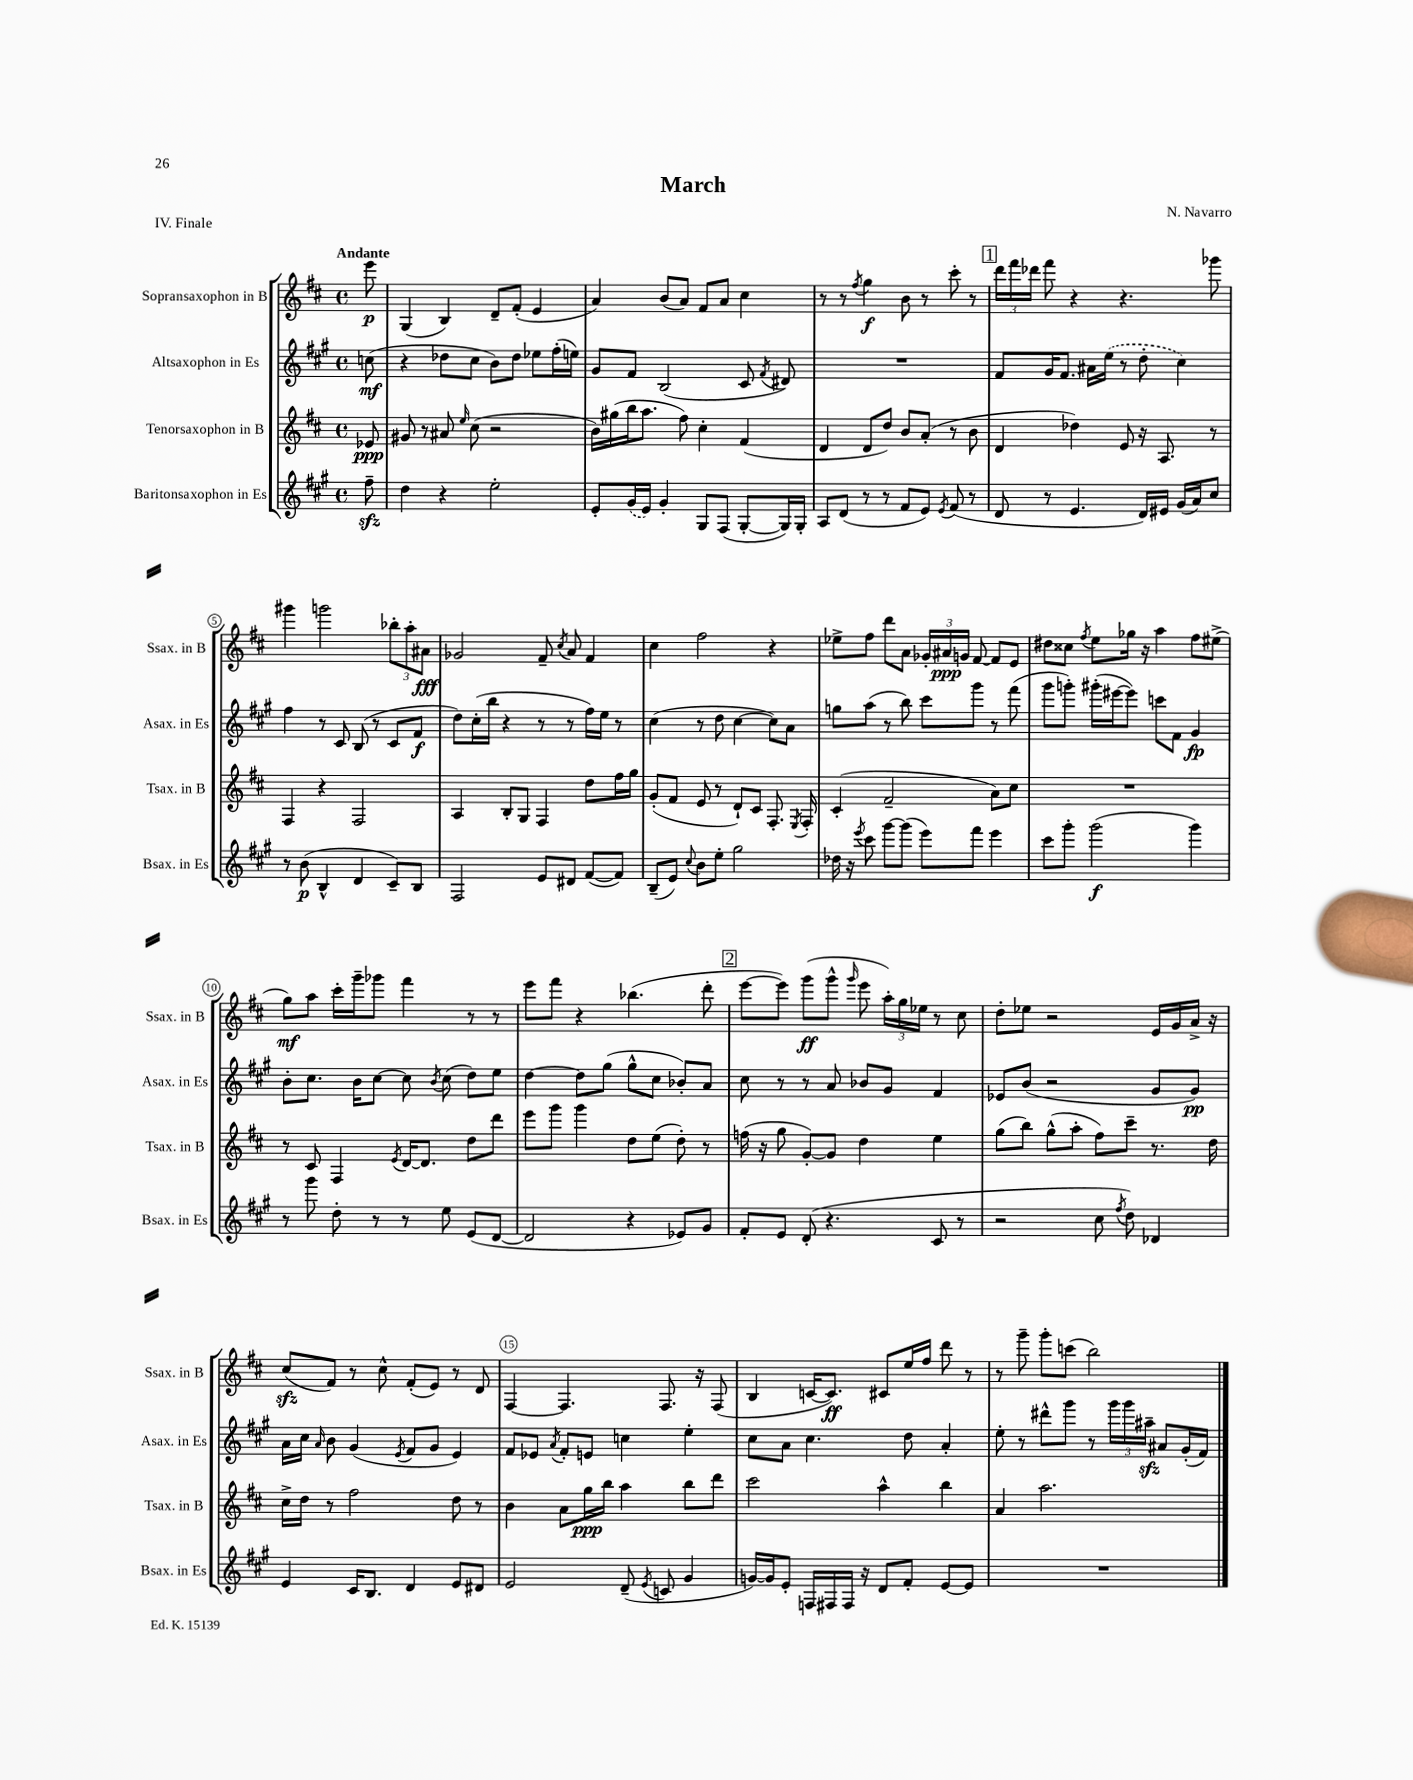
\header { title = "March" composer = "N. Navarro" piece = "IV. Finale" }
<<
\new StaffGroup <<
\new Staff = "s0" \with { instrumentName = "Sopransaxophon in B" shortInstrumentName = "Ssax. in B" } {
    \clef treble \key d \major \defaultTimeSignature \time 4/4 \partial 8 \tempo "Andante"
    \autoBeamOff e'''8\p |
    g4( b4) d'8[-- fis'8]-.( e'4 |
    a'4) b'8[( a'8]) fis'8[ a'8] cis''4 |
    r8 r8 \acciaccatura { fis''8 } g''4\f b'8 r8 cis'''8-. r8 |
    \mark \markup { \box "1" } \tuplet 3/2 { d'''16[ fis'''16 des'''16] } fis'''8 r4 r4. ges'''8 |
    gis'''4 g'''2 \tuplet 3/2 { bes''8[-. a''8-. ais'8]\fff } |
    ges'2 fis'8-- \acciaccatura { cis''8 } a'8 fis'4 |
    cis''4 fis''2 r4 |
    ees''8[-> fis''8] d'''8[ a'8] \tuplet 3/2 { ges'16[-. ais'16\ppp g'16] } fis'8~ fis'8[ e'8] |
    dis''8[ cisis''8] \acciaccatura { fis''8 } e''8[ ges''16] r16 a''4 fis''8[ eis''8]->( |
    g''8[\mf) a''8] cis'''16[-. g'''16-- ges'''8] fis'''4 r8 r8 |
    e'''8[ fis'''8] r4 bes''4.( d'''8-. |
    \mark \markup { \box "2" } e'''8[~ e'''8]) g'''8[\ff( g'''8]-^ \grace { g'''16 } e'''8 \tuplet 3/2 { a''16[-.) g''16 ees''16] } r8 cis''8 |
    d''8[-. ees''8] r2 e'16[ g'16 a'16]-> r16 |
    cis''8[\sfz( fis'8]) r8 cis''8-^ fis'8[-.( e'8]) r8 d'8 |
    fis4~ fis4. fis8. r16 fis8( |
    b4 c'16[~ c'8.]\ff) cis'8[ e''16 fis''16] d'''8 r8 |
    r8 g'''8-- g'''8[-. c'''8]( b''2) \bar "|." |
}
\new Staff = "s1" \with { instrumentName = "Altsaxophon in Es" shortInstrumentName = "Asax. in Es" } {
    \clef treble \key a \major \defaultTimeSignature \time 4/4 \partial 8
    \autoBeamOff c''8\mf( |
    r4 des''8[ cis''8] b'8[) des''8] ees''8[ fis''16-.( e''16]) |
    gis'8[ fis'8] b2( cis'8 \acciaccatura { fis'8 } dis'8) |
    R1 |
    \mark \markup { \box "1" } fis'8[ gis'16 fis'8.] ais'16[ \once \slurDashed e''16]( r8 d''8-. cis''4) |
    fis''4 r8 cis'8 b8( r8 cis'8[ fis'8]\f |
    d''8[) cis''16-.( b''16] r4 r8 r8 fis''16[) e''16] r8 |
    cis''4( r8 d''8 cis''4~ cis''8[) a'8] |
    g''8[ a''8]( r8 b''8) cis'''8[ gis'''8] r8 fis'''8( |
    gis'''8[ g'''8]-.) gis'''16[-.( eis'''16~ eis'''8]) c'''8[ fis'8] gis'4\fp |
    b'8[-. cis''8.] b'16[ cis''8]~ cis''8 \acciaccatura { b'8 } cis''8( d''8[) e''8] |
    d''4~ d''8[ gis''8]( gis''8[-^ cis''8] bes'8[-.) a'8] |
    \mark \markup { \box "2" } cis''8 r8 r8 a'8 bes'8[ gis'8] fis'4 |
    ees'8[ b'8]( r2 gis'8[ gis'8]\pp) |
    a'16[ cis''16] \grace { a'16 } b'8 gis'4( \acciaccatura { e'8 } fis'8[ gis'8] e'4) |
    fis'8[ ees'8] \acciaccatura { a'8 } fis'8[-. e'8] c''4 e''4-. |
    cis''8[ a'8] cis''4. d''8 a'4-. |
    e''8-. r8 dis'''8[-^ gis'''8] r8 \tuplet 3/2 { gis'''16[ gis'''16 ais''16]--\sfz } ais'8[ gis'16-.( fis'16]) \bar "|." |
}
\new Staff = "s2" \with { instrumentName = "Tenorsaxophon in B" shortInstrumentName = "Tsax. in B" } {
    \clef treble \key d \major \defaultTimeSignature \time 4/4 \partial 8
    \autoBeamOff ees'8\ppp |
    gis'8 r8 ais'8 \grace { e''16 } cis''8( r2 |
    b'16[) gis''16( b''16 a''8.] fis''8) cis''4-. fis'4( |
    d'4 d'8[ d''8]) b'8[ a'8]-.( r8 b'8 |
    \mark \markup { \box "1" } d'4 des''4) e'8 r16 a8. r8 |
    fis4 r4 fis2 |
    a4 b8[-. g8] fis4 d''8[ fis''16 g''16] |
    g'8[-.( fis'8] e'8 r8 d'8[-!) cis'8] fis8.-. \acciaccatura { e8 } fis16-. |
    cis'4-.( fis'2-- a'8[) cis''8] |
    R1 |
    r8 cis'8 fis4 \acciaccatura { e'8 } d'16[~ d'8.] d''8[ d'''8] |
    e'''8[ g'''8] g'''4 d''8[ e''8]( d''8-.) r8 |
    \mark \markup { \box "2" } f''16( r16 g''8 g'8[~-.) g'8] d''4 e''4 |
    g''8[( b''8]) g''8[-^( a''8]-. fis''8[) cis'''8]-- r8. d''16 |
    cis''16[-> d''16] r8 fis''2 d''8 r8 |
    b'4 a'8[ g''16\ppp b''16] a''4 b''8[ d'''8] |
    cis'''2 a''4-^ b''4 |
    a'4 a''2. \bar "|." |
}
\new Staff = "s3" \with { instrumentName = "Baritonsaxophon in Es" shortInstrumentName = "Bsax. in Es" } {
    \clef treble \key a \major \defaultTimeSignature \time 4/4 \partial 8
    \autoBeamOff fis''8--\sfz |
    d''4 r4 e''2-. |
    e'8[-. \once \slurDashed gis'16( e'16]) gis'4-. gis8[ fis8]( gis8[~-. gis16) gis16]-. |
    a8[ d'8]( r8 r8 fis'8[ e'8]) \acciaccatura { e'8 } fis'8( r8 |
    \mark \markup { \box "1" } d'8 r8 e'4. d'16[) eis'16] gis'16[( a'16) cis''8] |
    r8 b'8\p( b4-^ d'4 cis'8[--) b8] |
    fis2 e'8[ dis'8] fis'8[~( fis'8]) |
    b8[--( e'8]) \appoggiatura { cis''8 } b'8[ e''8]-. gis''2 |
    des''16 r16 \acciaccatura { e'''8 } cis'''8 gis'''8[~ gis'''8]( e'''8[) fis'''8] e'''4 |
    cis'''8[ gis'''8]-. gis'''2\f( gis'''4) |
    r8 gis'''8 d''8-. r8 r8 e''8 e'8[( d'8]~ |
    d'2 r4 ees'8[) gis'8] |
    \mark \markup { \box "2" } fis'8[-. e'8] d'8-.( r4. cis'8 r8 |
    r2 cis''8 \acciaccatura { fis''8 } d''8) des'4 |
    e'4 cis'16[ b8.] d'4 e'8[ dis'8] |
    e'2 d'8--( \acciaccatura { e'8 } c'8 gis'4 |
    g'16[~) g'16 e'8]-. f16[ fis16 fis16] r16 d'8[ fis'8]-. e'8[~ e'8] |
    R1 \bar "|." |
}
>>
>>
\layout { \context { \Score \override BarNumber.break-visibility = ##(#f #t #t) barNumberVisibility = #(every-nth-bar-number-visible 5) \override BarNumber.stencil = #(make-stencil-circler 0.1 0.3 ly:text-interface::print) } }
